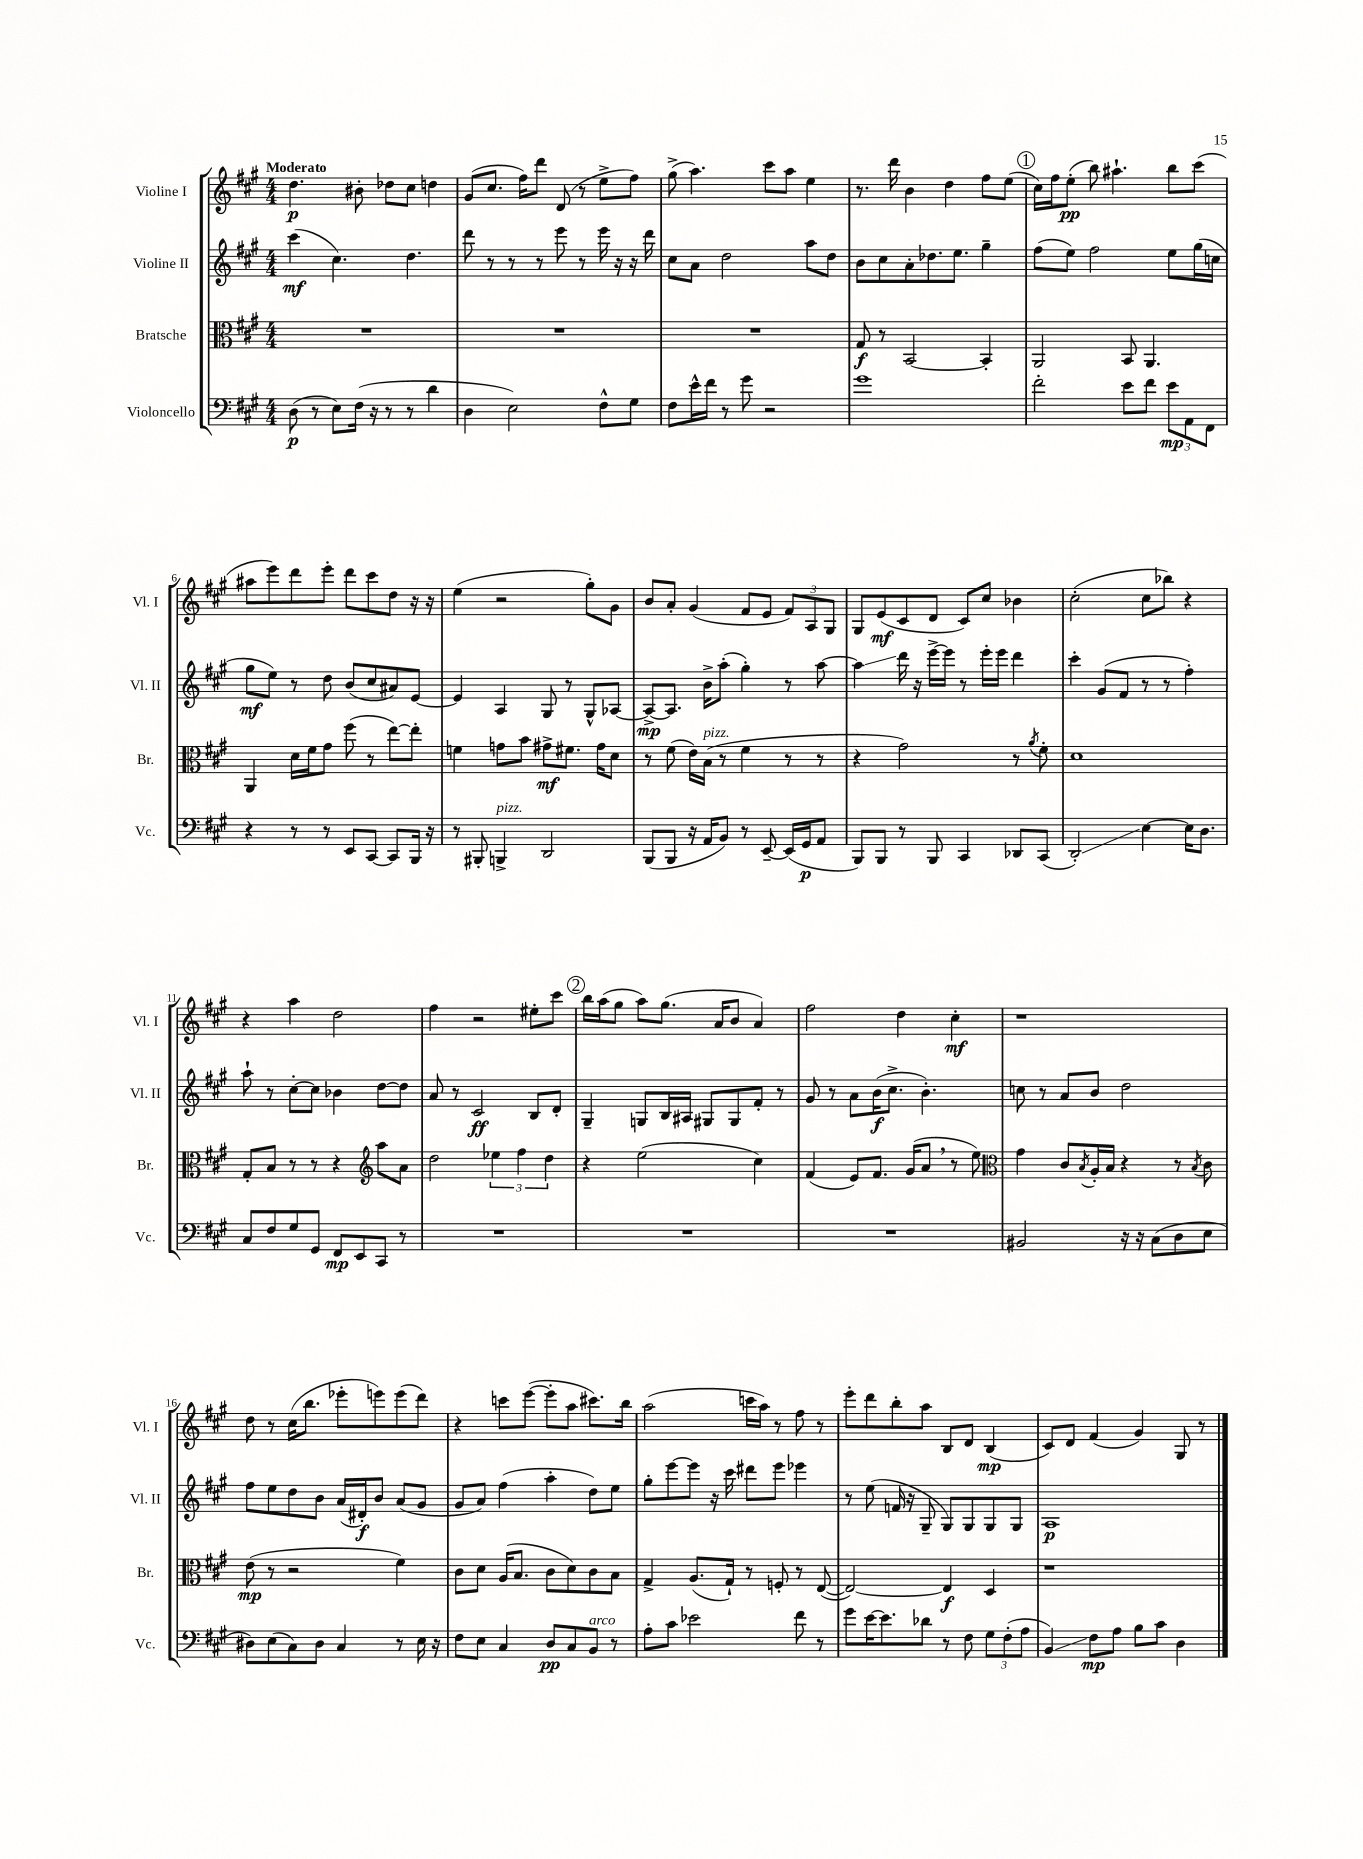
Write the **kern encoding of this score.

**kern	**kern	**kern	**kern
*staff4	*staff3	*staff2	*staff1
*clefF4	*clefC3	*clefG2	*clefG2
*k[f#c#g#]	*k[f#c#g#]	*k[f#c#g#]	*k[f#c#g#]
*M4/4	*M4/4	*M4/4	*M4/4
(8D\	1r	(4ccc#\	4.dd\
8r	.	.	.
8E\L)	.	4.cc#\)	.
(16F#\Jk	.	.	8b#'\
16r	.	.	.
8r	.	.	8dd-\L
8r	.	4.dd\	8cc#\J
4d\	.	.	4dd\
=	=	=	=
4D\	1r	8ddd\	(8g#/L
.	.	8r	8.cc#/J
2E\)	.	8r	.
.	.	.	16ff#\LK)
.	.	8r	8ddd\J
.	.	8eee\	(8d/
.	.	8r	8r
8F#^^\L	.	16eee\	8ee^\L
.	.	16r	.
8G#\J	.	16r	8ff#\J)
.	.	16ddd\	.
=	=	=	=
8F#\L	1r	8cc#\L	(8gg#^\
16e^^\L	.	8a\J	4.aa\)
16f#\JJ	.	.	.
8r	.	2dd\	.
8g#\	.	.	.
2r	.	.	8ccc#\L
.	.	.	8aa\J
.	.	8aa\L	4ee\
.	.	8dd\J	.
=	=	=	=
1g#	8G#/	8b\L	8.r
.	8r	8cc#\	.
.	.	.	16ddd\
.	[2BB/	8a'\	4b\
.	.	8.dd-\	.
.	.	.	4dd\
.	.	8.ee\J	.
.	4BB'/]	4gg#~\	8ff#\L
.	.	.	(8ee\J
=	=	=	=
2f#'\	2AA/	(8ff#\L	16cc#\LL)
.	.	.	16ff#\J
.	.	8ee\J)	(8ee'\J
.	.	2ff#\	8bb\)
.	.	.	4.aa#`\
8e\L	8BB/	.	.
8f#\J	4.AA/	.	.
12e\L	.	8ee\L	8bb\L
12AA\	.	.	.
.	.	(16gg#\L	(8ccc#\J
12FF#\J	.	.	.
.	.	16cc\JJ	.
=	=	=	=
4r	4AA/	8gg#\L	8aa#\L
.	.	8ee\J)	8eee\)
8r	16d\LL	8r	8ddd\
.	16f#\J	.	.
8r	8g#\J	8dd\	8eee'\J
8EE/L	(8ff#\	(8b/L	8ddd\L
[8CC#/J	8r	8cc#/	8ccc#\
8CC#/]L	[8ee\L)	8a#/)	8dd\J
16BBB/Jk	8ee'\]J	[8e/J	16r
16r	.	.	16r
=	=	=	=
8r	4f\	4e/]	(4ee\
8BBB#'/	.	.	.
4BBB^/	8g\L	4A/	2r
.	8b\J	.	.
2DD/	8g#^\L	8G#/	.
.	8.f#\J	8r	.
.	.	8G#^^/L	8gg#'\L)
.	16g#\LK	.	.
.	8d\J	[8A-/J	8g#\J
=	=	=	=
(8BBB/L	8r	8A-^/_L	8b/L
8BBB/J	(8f#\	8.A-/]J	8a'/J
16r	16e\LL)	.	(4g#/
16AA/LK	(16B\JJ	16b^\LK	.
8BB/J)	8r	(8aa'\J	.
8r	4f#\	4gg#'\)	8f#/L
[8EE~/	.	.	8e/J
(16EE/]LL	8r	8r	12f#/L)
16GG#/J	.	.	.
.	.	.	12A/
8AA/J	8r	[8aa\	.
.	.	.	12G#/J
=	=	=	=
8BBB/L)	4r	4aa\]	8G#/L
8BBB/J	.	.	(8e/
8r	2g#\)	16ddd\	8c#/
.	.	16r	.
8BBB/	.	[16eee^\LL	8d/J
.	.	16eee\]JJ	.
4CC#/	.	8r	8c#/L)
.	.	16eee'\LL	8cc#/J
.	.	16eee\JJ	.
8DD-/L	8r	4ddd\	4b-\
.	8qa/	.	.
(8CC#/J	8f#'\	.	.
=	=	=	=
2DD'/)	1d	4ccc#'\	(2cc#'\
.	.	(8g#/L	.
.	.	8f#/J	.
[4E\	.	8r	8cc#\L
.	.	8r	8bb-\J)
16E\]LK	.	4ff#'\)	4r
8.D\J	.	.	.
=	=	=	=
8C#/L	8G#'/L	8aa`\	4r
8F#/	8B/J	8r	.
8G#/	8r	[8cc#'\L	4aa\
8GG#/J	8r	8cc#\]J	.
8FF#/L	4r	4b-\	2dd\
8EE/	.	.	.
*	*clefG2	*	*
8CC#/J	8aa\L	[8dd\L	.
8r	8a\J	8dd\]J	.
=	=	=	=
1r	2dd\	8a/	4ff#\
.	.	8r	.
.	.	2c#/	2r
.	6ee-\	.	.
.	6ff#\	.	.
.	.	8B/L	8ee#'\L
.	6dd\	.	.
.	.	8d'/J	8ccc#\J
=	=	=	=
1r	4r	4G#~/	16bb\LL
.	.	.	(16aa\J
.	.	.	8gg#\J
.	(2ee\	8G/L	8aa\L)
.	.	16B/L	(8.gg#\J
.	.	16A#/JJ	.
.	.	8G#/L	.
.	.	.	16a/LK
.	.	8G#/	8b/J
.	4cc#\)	8f#'/J	4a/)
.	.	8r	.
=	=	=	=
1r	(4f#/	8g#/	2ff#\
.	.	8r	.
.	8e/L)	8a\L	.
.	8.f#/J	(16b\K	.
.	.	8.cc#^\J	.
.	.	.	4dd\
.	(16g#/LK	.	.
.	8a/J	4.b'\)	.
.	8r	.	4cc#'\
.	8ee\)	.	.
=	=	=	=
*	*clefC3	*	*
2BB#/	4g#\	8cc\	1r
.	.	8r	.
.	8c#/L	8a/L	.
.	8qB/	.	.
.	16A'/L	8b/J	.
.	16B/JJ	.	.
16r	4r	2dd\	.
16r	.	.	.
(8C#\L	.	.	.
8D\	8r	.	.
.	8qB/	.	.
8E\J	8c#\	.	.
=	=	=	=
8D#\L)	(8e\	8ff#\L	8dd\
(8E\	8r	8ee\	8r
8C#\)	2r	8dd\	(16cc#\LK
.	.	.	8.bb\J
8D#\J	.	8b\J	.
4C#/	.	(16a/LL	8eee-'\L
.	.	16d#'/J)	.
.	.	8b/J	8eee\)
8r	4f#\)	(8a/L	(8eee\
16E\	.	8g#/J	8ddd\J)
16r	.	.	.
=	=	=	=
8F#\L	8c#\L	8g#/L	4r
8E\J	8d\J	8a/J)	.
4C#/	(16A/LK	(4ff#\	8ccc\L
.	8.B/J	.	.
.	.	.	([8eee\J
8D/L	8c#\L	4aa'\	8eee'\]L
8C#/	8d\)	.	8aa\J
8BB/J	8c#\	8dd\L)	8.ccc#\L)
8r	8B\J	8ee\J	.
.	.	.	16bb\Jk
=	=	=	=
8A'\L	4G#^/	8gg#'\L	(2aa\
8c#\J	.	[8eee\	.
2e-\	(8.A/L	8eee\]J	.
.	.	16r	.
.	16G#`/Jk)	16ccc#\	.
.	8r	8ddd#\L	16ccc\LL
.	.	.	16aa\JJ)
.	8F'/	8eee\J	8r
8f#\	8r	4eee-\	8ff#\
8r	([8E/	.	8r
=	=	=	=
8g#\L	2E/_)	8r	8eee'\L
[16e\K	.	(8ee\	8ddd\
8.e\]	.	.	.
.	.	16f/	8bb'\
.	.	16r	.
8d-\J	.	8G#~/	8aa\J
8r	4E/]	8G#/L)	8B/L
8F#\	.	8G#/	8d/J
12G#\L	4D/	8G#/	(4B/
(12F#'\	.	.	.
.	.	8G#/J	.
12A\J	.	.	.
=	=	=	=
4BB/)	1r	1A	8c#/L)
.	.	.	8d/J
8F#\L	.	.	(4f#/
8A\J	.	.	.
8B\L	.	.	4g#/)
8c#\J	.	.	.
4D\	.	.	8G#/
.	.	.	8r
==	==	==	==
*-	*-	*-	*-
